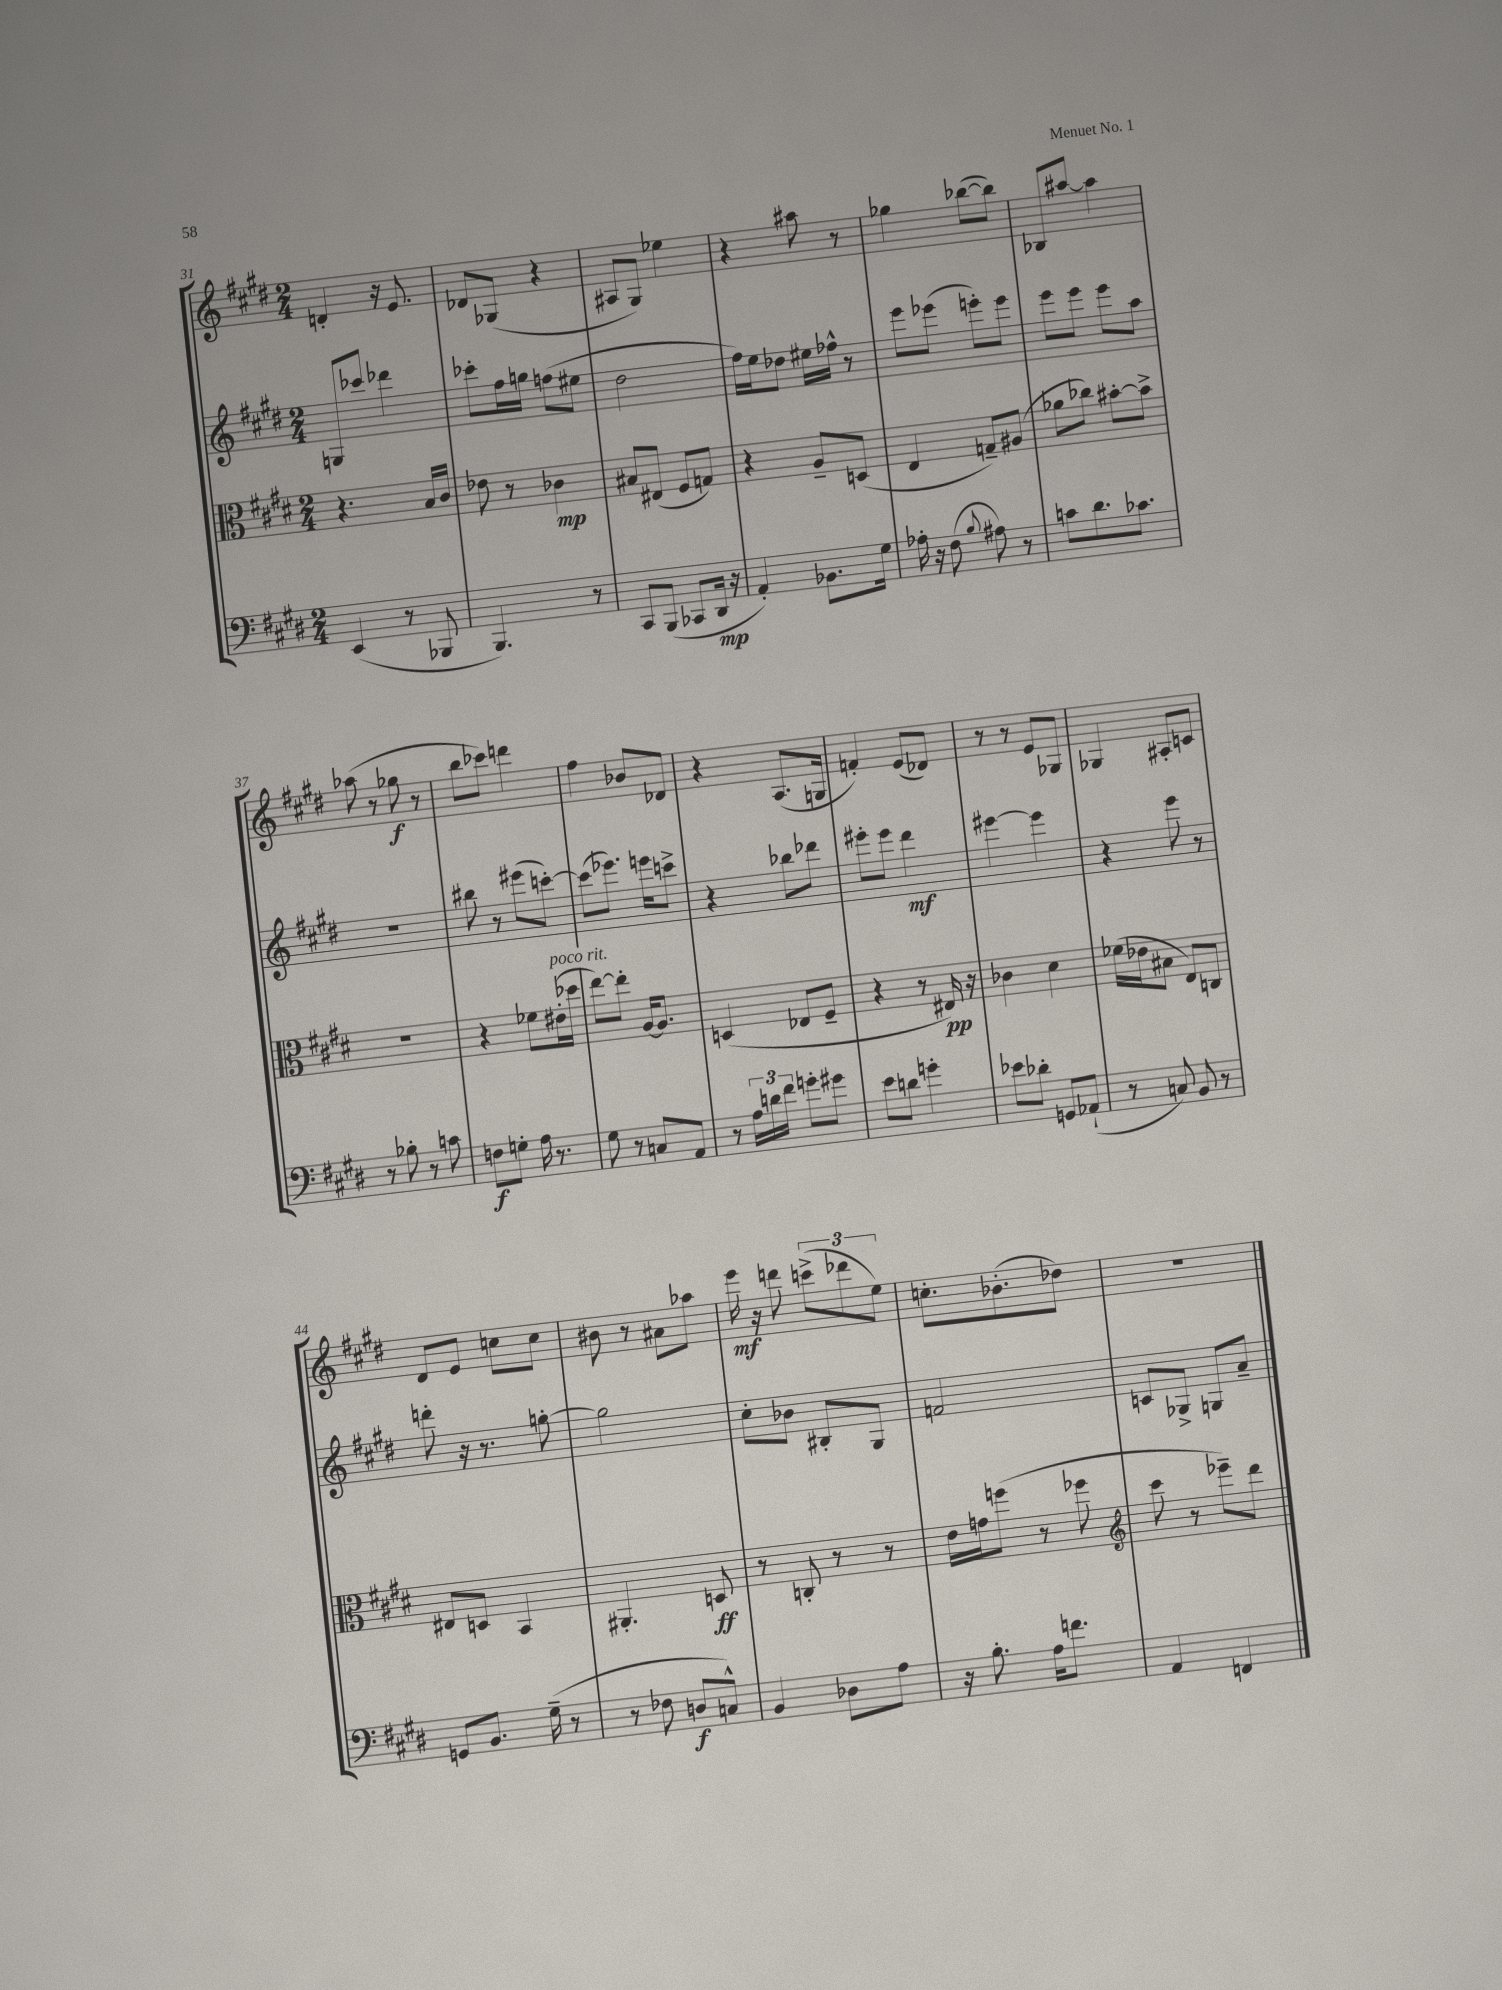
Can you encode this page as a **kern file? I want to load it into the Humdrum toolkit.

**kern	**kern	**kern	**kern
*staff4	*staff3	*staff2	*staff1
*clefF4	*clefC3	*clefG2	*clefG2
*k[f#c#g#d#]	*k[f#c#g#d#]	*k[f#c#g#d#]	*k[f#c#g#d#]
*M2/4	*M2/4	*M2/4	*M2/4
(4EE	4.r	8G	4d'
.	.	8ccc-	.
8r	.	4ddd-	16r
.	.	.	8.e
8BBB-	16B	.	.
.	16c#	.	.
=	=	=	=
4.BBB)	8e-	8ccc-'	8d-
.	8r	16ff#	(8G-
.	.	16gg	.
.	4c-	(8ff	4r
8r	.	8ee#	.
=	=	=	=
8CC#	8B#	2dd#	8A#
(8BBB	(8E#	.	8G#)
8CC-	8F#	.	4ee-
16DD#	8G)	.	.
16r	.	.	.
=	=	=	=
4AA')	4r	16ff#)	4r
.	.	16ee	.
.	.	8dd-	.
8.BB-	8A~	16ee#	8aa#
.	.	16ff-^^	.
.	(8D	8r	8r
16G#	.	.	.
=	=	=	=
16A-'	4E	8eee	4gg-
16r	.	.	.
(8F#	.	(8eee-	.
8qqB	.	.	.
8A#)	8G~)	8eee')	([8bb-
8r	(8A#	8eee	8bb-])
=	=	=	=
8c	8a-	8eee	8B-
8.d#	8cc-)	8eee	[8aa#
.	[8b#'	8eee	4aa#]
8.c-	.	.	.
.	8b#^]	8aa	.
=	=	=	=
8r	2r	2r	(8aa-
8B-'	.	.	8r
8r	.	.	8gg-
8c	.	.	8r
=	=	=	=
8F	4r	8bb#	8bb
8G'	.	8r	8ccc-)
16A	8f-	(8eee#	4ddd
8.r	.	.	.
.	(16e#'	[8ccc')	.
.	16dd-	.	.
=	=	=	=
8G#	[8ee)	(8ccc]	4ff#
8r	8ee']	8.eee-)	.
8C	[16A	.	8b-
.	8.A]	16eee	.
8AA	.	8ccc^	8d-
=	=	=	=
8r	(4D	4r	4r
24A	.	.	.
24d	.	.	.
24f#	.	.	.
8g'	8E-	8bb-	(8.A
8g#	8F#~	8ddd-	.
.	.	.	16G
=	=	=	=
8e	4r	8eee#'	4f')
8d	.	8eee#	.
4g'	8r	4ddd#	(8e
.	16E#)	.	8d-)
.	16r	.	.
=	=	=	=
8e-	4c-	[4eee#	8r
8d-'	.	.	8r
8GG	4d#	4eee#]	8e
(8AA-`	.	.	8G-
=	=	=	=
8r	(16f-	4r	4G-
.	16e-	.	.
8C)	8B#	.	.
8BB	8E)	8eee	8A#'
8r	8C	8r	8c
=	=	=	=
8GG	8E#	8ddd'	8d#
8.BB	8D	16r	8e
.	.	8.r	.
.	4BB	.	8cc
(16G#~	.	.	.
8r	.	[8gg'	8cc
=	=	=	=
8r	4.AA#'	2gg]	8b#
8F-	.	.	8r
8D	.	.	8a#
8C^^)	8D	.	8aa-
=	=	=	=
4BB	8r	8cc#'	16eee
.	.	.	16r
.	8C'	8b-	8ddd
8D-	8r	8B#'	(12ccc^
.	.	.	12ddd-
8A	8r	8G#	.
.	.	.	12ee)
=	=	=	=
16r	16e	2f	8.cc'
8.B'	16g	.	.
.	(8ff	.	.
.	.	.	(8.b-'
16A	8r	.	.
8.f	.	.	.
.	8ff-	.	8dd-)
=	=	=	=
*	*clefG2	*	*
4AA	8ccc#	8c	2r
.	8r	8G-^	.
4FF	8eee-~)	8G	.
.	8ddd#	8a~	.
==	==	==	==
*-	*-	*-	*-
